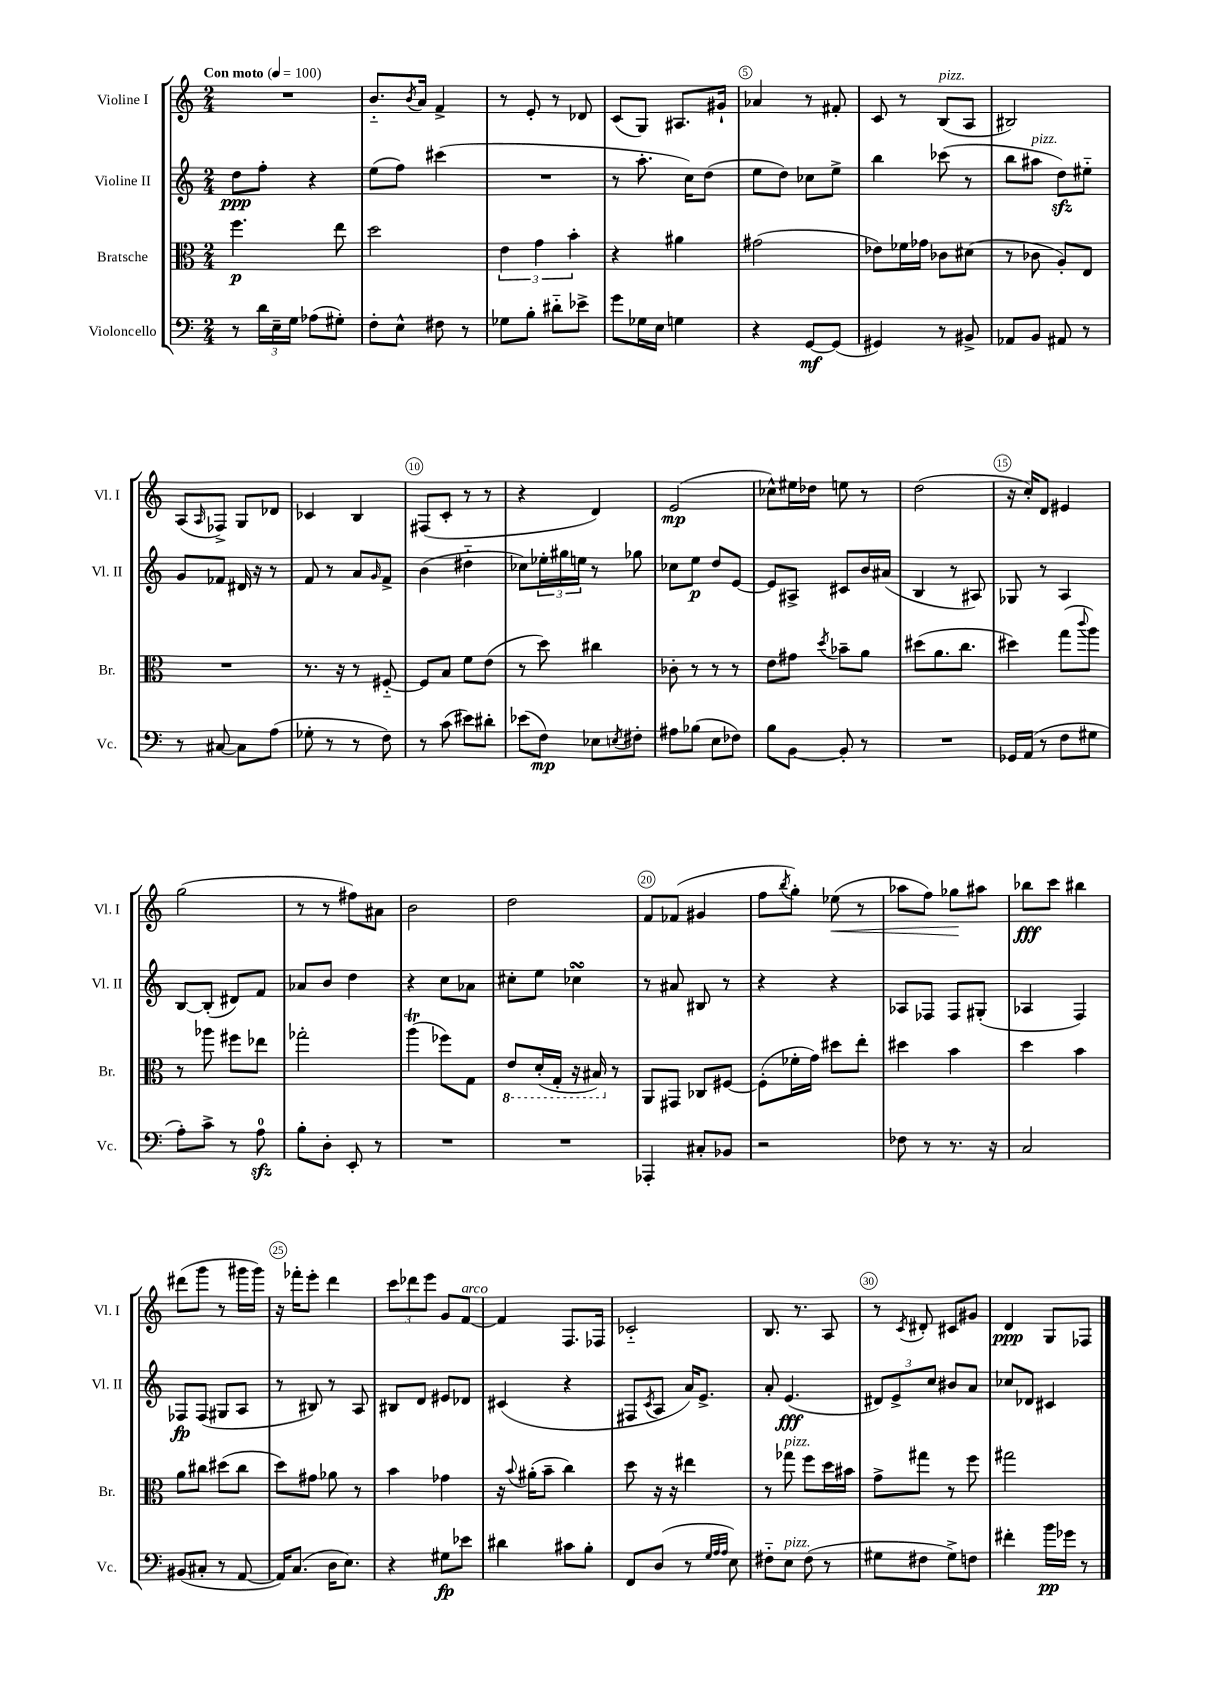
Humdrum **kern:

**kern	**kern	**kern	**kern
*staff4	*staff3	*staff2	*staff1
*clefF4	*clefC3	*clefG2	*clefG2
*k[]	*k[]	*k[]	*k[]
*M2/4	*M2/4	*M2/4	*M2/4
*MM100	*MM100	*MM100	*MM100
8r	4.ff	8dd	2r
24d	.	8ff'	.
24E~	.	.	.
24G	.	.	.
(8A-	.	4r	.
8G#')	8ee	.	.
=	=	=	=
8F'	2dd	(8ee	8.b'~
8E^^	.	8ff)	.
.	.	.	8qb
.	.	.	16a
8F#	.	(4ccc#	4f^
8r	.	.	.
=	=	=	=
8G-	6e	2r	8r
8B'	.	.	8e'
.	6g	.	.
8d#'~	.	.	8r
.	6b'	.	.
8e-^	.	.	8d-
=	=	=	=
8g	4r	8r	(8c
16G-	.	8.aa'	8G)
16E	.	.	.
4G	4a#	.	8.A#
.	.	16cc)	.
.	.	(8dd	.
.	.	.	16g#`
=	=	=	=
4r	(2g#	8ee	4a-
.	.	8dd)	.
[8GG	.	8cc-	8r
(8GG]	.	8ee^	8f#'
=	=	=	=
4GG#)	8e-)	4bb	8c
.	16f-	.	8r
.	16g-	.	.
8r	8c-	(8ccc-	(8B
8BB#^	(8d#	8r	8A
=	=	=	=
8AA-	8r	8bb	2B#)
8BB	8c-	8aa#	.
8AA#	8A')	8dd)	.
8r	8E	8ee#'~	.
=	=	=	=
8r	2r	8g	(8A
.	.	.	16qqA
[8C#	.	8f-	8F-^)
8C#]	.	16d#	8G
.	.	16r	.
(8A	.	8r	8d-
=	=	=	=
8G-'	8.r	8f	4c-
8r	.	8r	.
.	16r	.	.
8r	8r	8a	4B
.	.	16qqg	.
8F)	[8F#'~	8f^	.
=	=	=	=
8r	8F#]	(4b	(8F#
(8c	8B	.	8c'
8e#)	8f	4dd#'~	8r
8d#'	(8e	.	8r
=	=	=	=
(8e-	8r	8cc-)	4r
8F)	8dd)	24ee-'	.
.	.	24gg#	.
.	.	24ee	.
8E-	4cc#	8r	4d)
8qE	.	.	.
8F#'	.	8gg-	.
=	=	=	=
8A#	8c-'	8cc-	(2e
(8B-	8r	8ee	.
8E	8r	8dd	.
8F-)	8r	[8e	.
=	=	=	=
8B	8e	8e]	8cc-^^)
[8BB	8g#	8A#^	16ee#
.	.	.	16dd-
.	8qdd	.	.
8BB']	8b-~	8c#	8ee
8r	8a	16b	8r
.	.	(16a#	.
=	=	=	=
2r	(8dd#	4B	(2dd
.	8.a	.	.
.	.	8r	.
.	8.cc	.	.
.	.	8A#)	.
=	=	=	=
16GG-	4dd#)	8G-	16r
(16AA	.	.	16cc')
8r	.	8r	8d
8F	(8gg	4A	4e#
.	8qqccc	.	.
8G#	8aa)	.	.
=	=	=	=
8A')	8r	[8B	(2gg
8c^	8aa-	(8B']	.
8r	8ff#	8d#)	.
8A	8ee-	8f	.
=	=	=	=
8B'	2gg-'	8a-	8r
8D'	.	8b	8r
8EE'	.	4dd	8ff#)
8r	.	.	8a#
=	=	=	=
2r	(4aa	4r	2b
.	8ff-)	8cc	.
.	8G	8a-	.
=	=	=	=
2r	8E	8cc#'	2dd
.	(16D'	8ee	.
.	16GG'	.	.
.	16r	4cc-	.
.	16BB#)	.	.
.	8r	.	.
=	=	=	=
4AAA-'	8AA	8r	8f
.	8GG#	8a#	(8f-
8C#'	8C-	8B#	4g#
8BB-	[8F#	8r	.
=	=	=	=
2r	(8F#']	4r	8ff
.	.	.	8qbb
.	16f-'	.	8gg')
.	16g)	.	.
.	8dd#	4r	(8ee-
.	8ee'	.	8r
=	=	=	=
8F-	4dd#	8A-	8aa-
8r	.	8F-	8ff)
8.r	4b	8F-	8gg-
.	.	(8G#'	8aa#
16r	.	.	.
=	=	=	=
2C	4dd	4A-	8bb-
.	.	.	8ccc
.	4b	4F)	4bb#
=	=	=	=
(8BB#	8a	8F-	(8ddd#
8C#'	8cc#	(8F-	8ggg
8r	(8dd#	8G#	8r
[8AA	8cc#	8A	16ggg#
.	.	.	16ggg#)
=	=	=	=
16AA])	8dd)	8r	16r
(8.C	.	.	16fff-'
.	8g#	8B#)	8eee'
16D	8a-	8r	4ddd
8.E)	.	.	.
.	8r	8A	.
=	=	=	=
4r	4b	8B#	12ccc
.	.	.	12ddd-
.	.	8d	.
.	.	.	12eee
8G#	4g-	8e#	8g
8e-	.	8d-	[8f
=	=	=	=
4d#	16r	(4c#	4f]
.	8qqb	.	.
.	(16a#'	.	.
.	8b~	.	.
8c#	4cc)	4r	8.F
8B'	.	.	.
.	.	.	16F-
=	=	=	=
8FF	8dd	8F#	2c-'~
.	.	8qc	.
(8D	16r	8A	.
.	16r	.	.
8r	4ee#	16a)	.
.	.	8.e^	.
32qqG	.	.	.
32qqA	.	.	.
32qqA	.	.	.
8E)	.	.	.
=	=	=	=
8F#'~	8r	8a'	8.B
8E	8gg-	(4.e	.
.	.	.	8.r
(8F#	8ff	.	.
8r	16dd	.	8A
.	16b#	.	.
=	=	=	=
8G#	8g^	12d#)	8r
.	.	12e^	.
.	.	.	8qc
8F#	8gg#	.	8d#'
.	.	12cc	.
8G#^)	8r	8b#	8c#
8F	8ff	8a	8g#
=	=	=	=
4f#'	2gg#	8cc-	4d
.	.	8d-	.
16b	.	4c#	8G
16g-	.	.	.
8r	.	.	8F-
==	==	==	==
*-	*-	*-	*-
